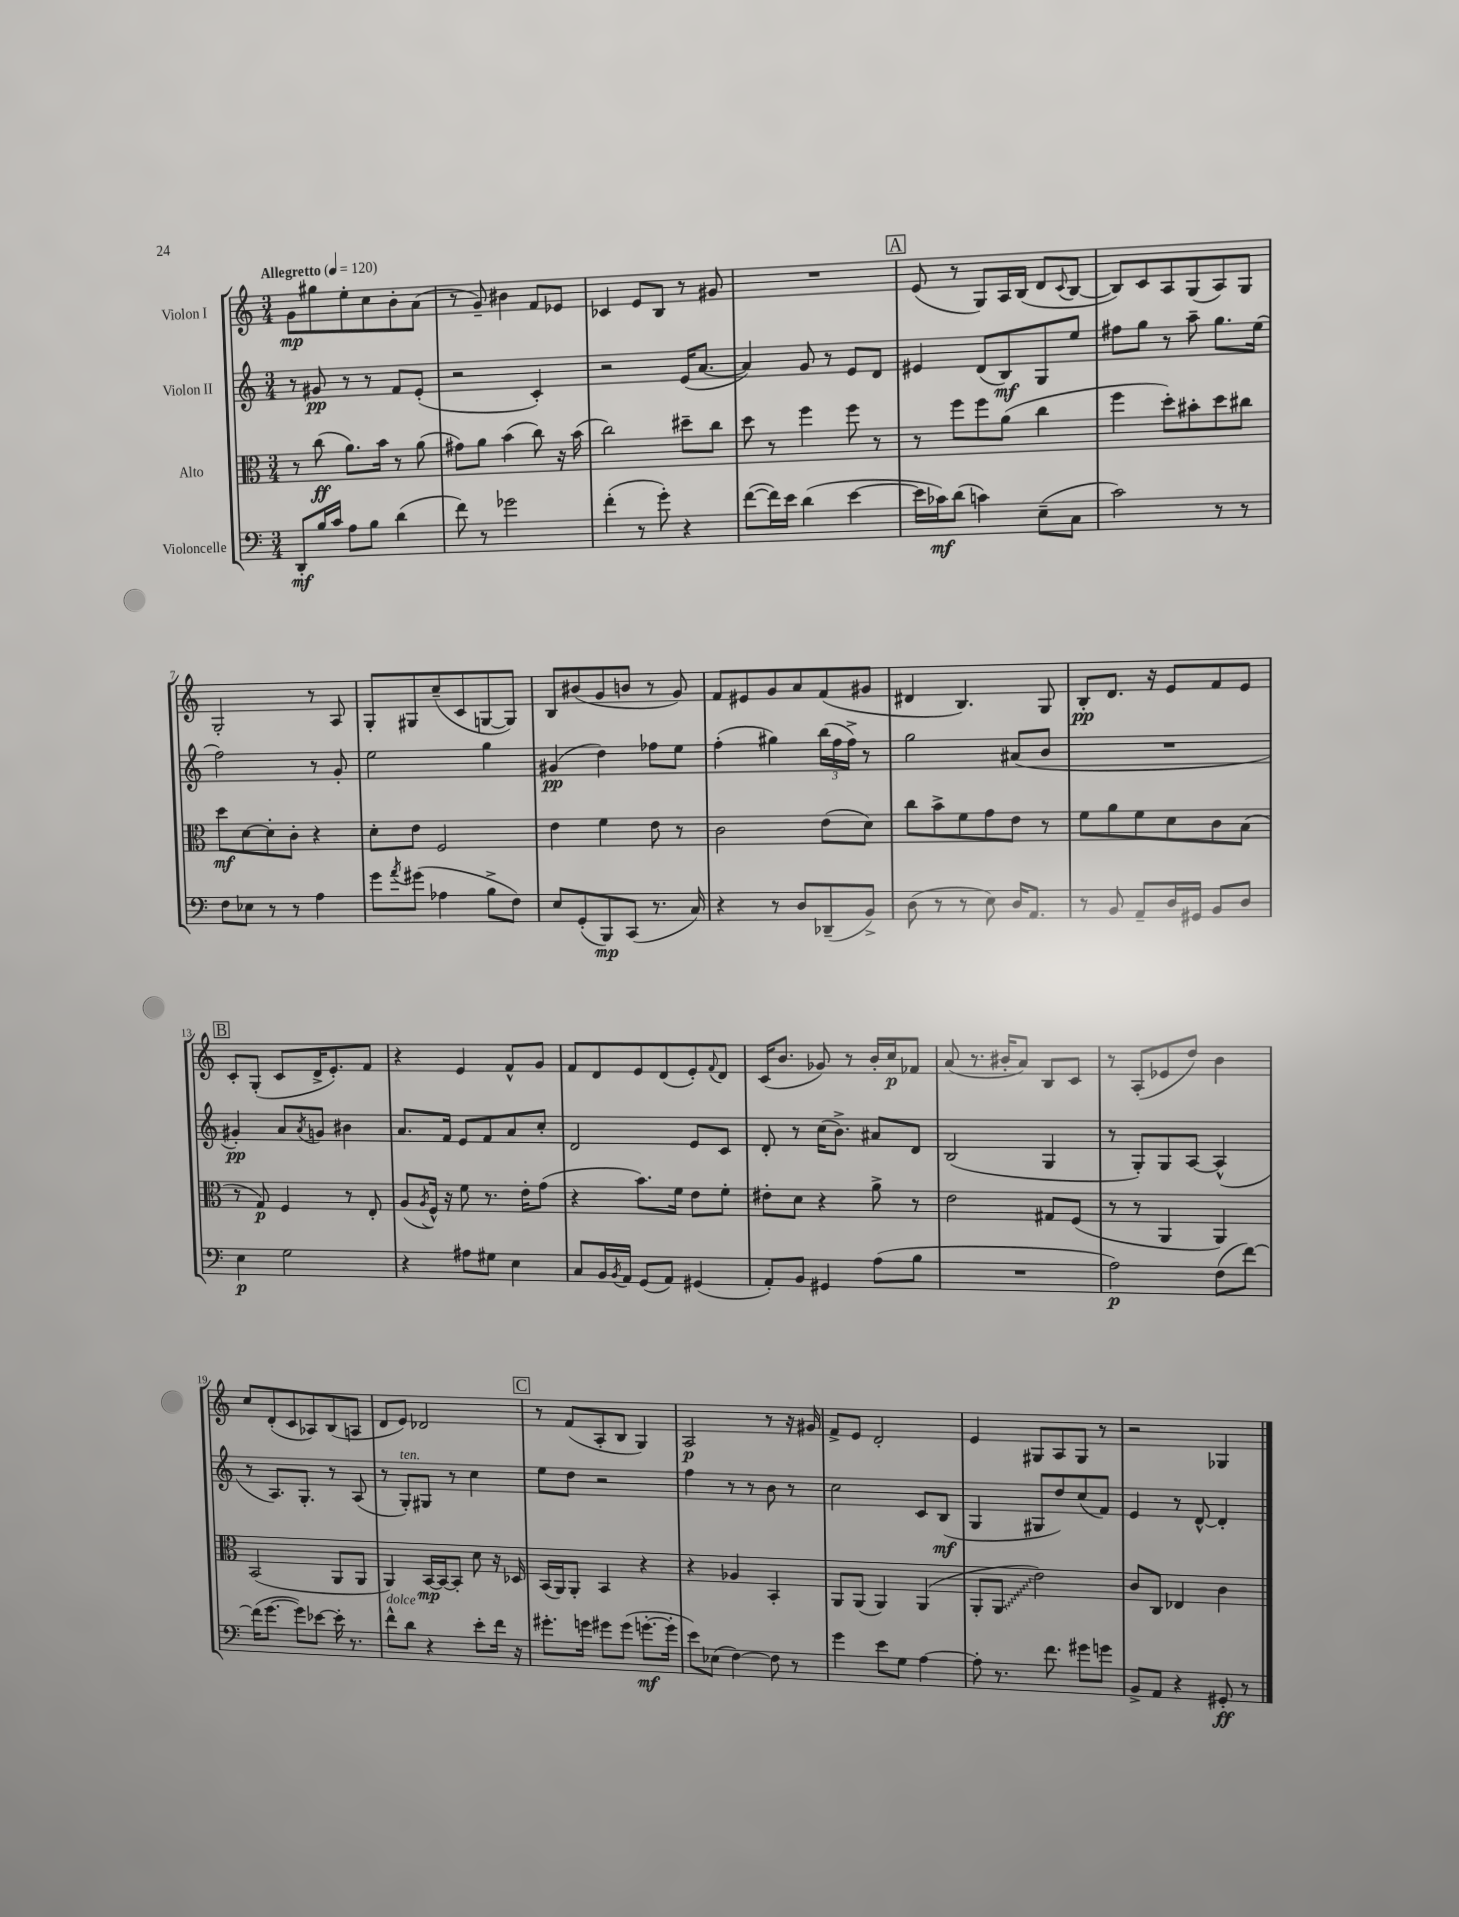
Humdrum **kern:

**kern	**kern	**kern	**kern
*staff4	*staff3	*staff2	*staff1
*clefF4	*clefC3	*clefG2	*clefG2
*k[]	*k[]	*k[]	*k[]
*M3/4	*M3/4	*M3/4	*M3/4
*MM120	*MM120	*MM120	*MM120
8DD'	8r	8r	8g
16B	(8cc	8g#	8gg#
16c	.	.	.
8A	8.a)	8r	8ee'
8B	.	8r	8cc
.	16b	.	.
(4d	8r	8f	8b'
.	(8a	(8e'	(8a
=	=	=	=
8f)	8g#)	2r	8r
8r	8a	.	8g~)
2g-	(4b	.	4b#
.	8cc)	4c')	8f
.	16r	.	8e-
.	(16b	.	.
=	=	=	=
(4f'	2cc)	2r	4c-
8r	.	.	8e
8g')	.	.	8B
4r	8dd#~	(16e	8r
.	.	[8.a	.
.	8cc	.	8g#
=	=	=	=
([8f	8dd	4a])	2.r
16f])	8r	.	.
16e	.	.	.
(4d	4ff	8g	.
.	.	8r	.
[4e	8ff	8e	.
.	8r	8d	.
=	=	=	=
16e]	8r	4e#	(8e
16c-)	.	.	.
(8d	8ff	.	8r
4c)	8ff	(8d	8G)
.	(8a	8B)	16A
.	.	.	(16B
(8E~	4cc	8G	8d
.	.	.	8qqc
8C	.	8ee	[8B
=	=	=	=
2c)	4ff	8ff#	8B])
.	.	8gg	8c
.	8dd')	8r	8A
.	8b#'	8aa~	(8G
8r	8dd	8.gg	8A)
8r	8cc#	.	8G
.	.	(16ee	.
=	=	=	=
8F	8dd	2ff)	2G'
8E-	[8d	.	.
8r	8d']	.	.
8r	8c'	.	.
4A	4r	8r	8r
.	.	8g'	8A
=	=	=	=
8g	8d'	2ee	8G'
8qa	.	.	.
(8g#	8e	.	8G#
4A-	2F	.	(8cc~
.	.	.	8c
8B^	.	4gg	[8G
8F)	.	.	8G])
=	=	=	=
8E	4e	(4g#	8B
(8GG'	.	.	(8b#
8BBB)	4f	4dd)	8g
(8CC	.	.	8b
8.r	8e	8ff-	8r
.	8r	8ee	8g)
16C)	.	.	.
=	=	=	=
4r	2c	(4ff'	8f
.	.	.	8e#
8r	.	4gg#)	8g
8D	.	.	8a
(8DD-~	(8e	(24bb	(8f
.	.	24ff	.
.	.	24ff^)	.
8BB^)	8d)	8r	8g#
=	=	=	=
(8D	8cc	2gg	4d#
8r	8b^	.	.
8r	8f	.	4.B)
8E)	8g	.	.
16D	8e	(8a#	.
8.AA	.	.	.
.	8r	8b	8G
=	=	=	=
8r	8f	2.r	8B'
8BB	8a	.	8.d
8AA~	8f	.	.
.	.	.	16r
16D	8d	.	8e
16GG#	.	.	.
8BB	8c	.	8f
8D	(8B	.	8e
=	=	=	=
4E	8r	4g#')	8c'
.	8G)	.	(8G'
2G	4F	8a	8c
.	.	8qa	.
.	.	8g	16d^
.	.	.	8.e')
.	8r	4b#	.
.	8E'	.	8f
=	=	=	=
4r	(8A	8.a	4r
.	8qA	.	.
.	16F^^)	.	.
.	16r	16f	.
8A#	8f	8e	4e
8G#	8.r	8f	.
4E	.	8a	8f^^
.	16e'	.	.
.	(8g	8cc'	8g
=	=	=	=
8C	4r	2d	8f
16BB	.	.	8d
8qBB	.	.	.
16AA	.	.	.
(8GG	8.b)	.	8e
8AA)	.	.	(8d
.	16f	.	.
(4GG#	8e	8e	8e')
.	.	.	8qqf
.	8f'	8c	8d
=	=	=	=
8AA')	8e#'	8d'	(16c
.	.	.	8.b
8BB	8d	8r	.
4GG#	4r	(16cc	8g-)
.	.	8.b^)	.
.	.	.	8r
(8A	8a^	8a#	16b'
.	.	.	16cc
8B	8r	8d	8f-
=	=	=	=
2.r	2e	(2B	(8a
.	.	.	8.r
.	.	.	16b#'
.	.	.	8a)
.	8G#	4G	8B
.	(8F	.	8c
=	=	=	=
2A)	8r	8r	8r
.	8r	8G')	(8A'
.	4AA	8G	8e-
.	.	[8A	8dd)
(8F	4AA)	(4A^^]	4b
[8f)	.	.	.
=	=	=	=
(16f]	(2BB	8r	8cc
[8.g	.	.	.
.	.	8.A)	(8d'
8g])	.	.	8c
.	.	8.G'	.
[8e-	.	.	8A-)
16e-']	8AA	8r	(8B
8.r	.	.	.
.	8AA	(8A	8A
=	=	=	=
8f^^	4AA)	8r	8d
8d	.	8G')	8e)
4r	[16BB	8G#	2d-
.	16BB_	.	.
.	8BB']	8r	.
8e'	8d	4cc	.
16f	16r	.	.
16r	16D-	.	.
=	=	=	=
8.g#'	(16BB	8ee	8r
.	16AA)	.	.
.	8AA'	8dd	(8f
16g	.	.	.
8g#	4BB	2r	8A'
(8g#	.	.	8B
[8.g'	4r	.	4G)
16g']	.	.	.
=	=	=	=
8e)	4r	4ff	2A
(8E-	.	.	.
[4F)	4A-	8r	.
.	.	8r	.
8F]	4BB'	8b	8r
8r	.	8r	16r
.	.	.	16g#
=	=	=	=
4g	8AA	2cc	8f^
.	(8AA	.	8e
8e	4AA)	.	2d'
8G	.	.	.
[4A	(4AA	8c	.
.	.	(8B	.
=	=	=	=
8A']	8AA'	4G	4e
8.r	8AA	.	.
.	2e)	8G#	8G#
8.f	.	.	.
.	.	8dd)	8A
8g#	.	(8cc	8G#
8g	.	8f)	8r
=	=	=	=
8BB^	8c	4e	2r
8AA	8C	.	.
4r	4E-	8r	.
.	.	[8d^^	.
8GG#'	4c	4d']	4G-
8r	.	.	.
==	==	==	==
*-	*-	*-	*-
